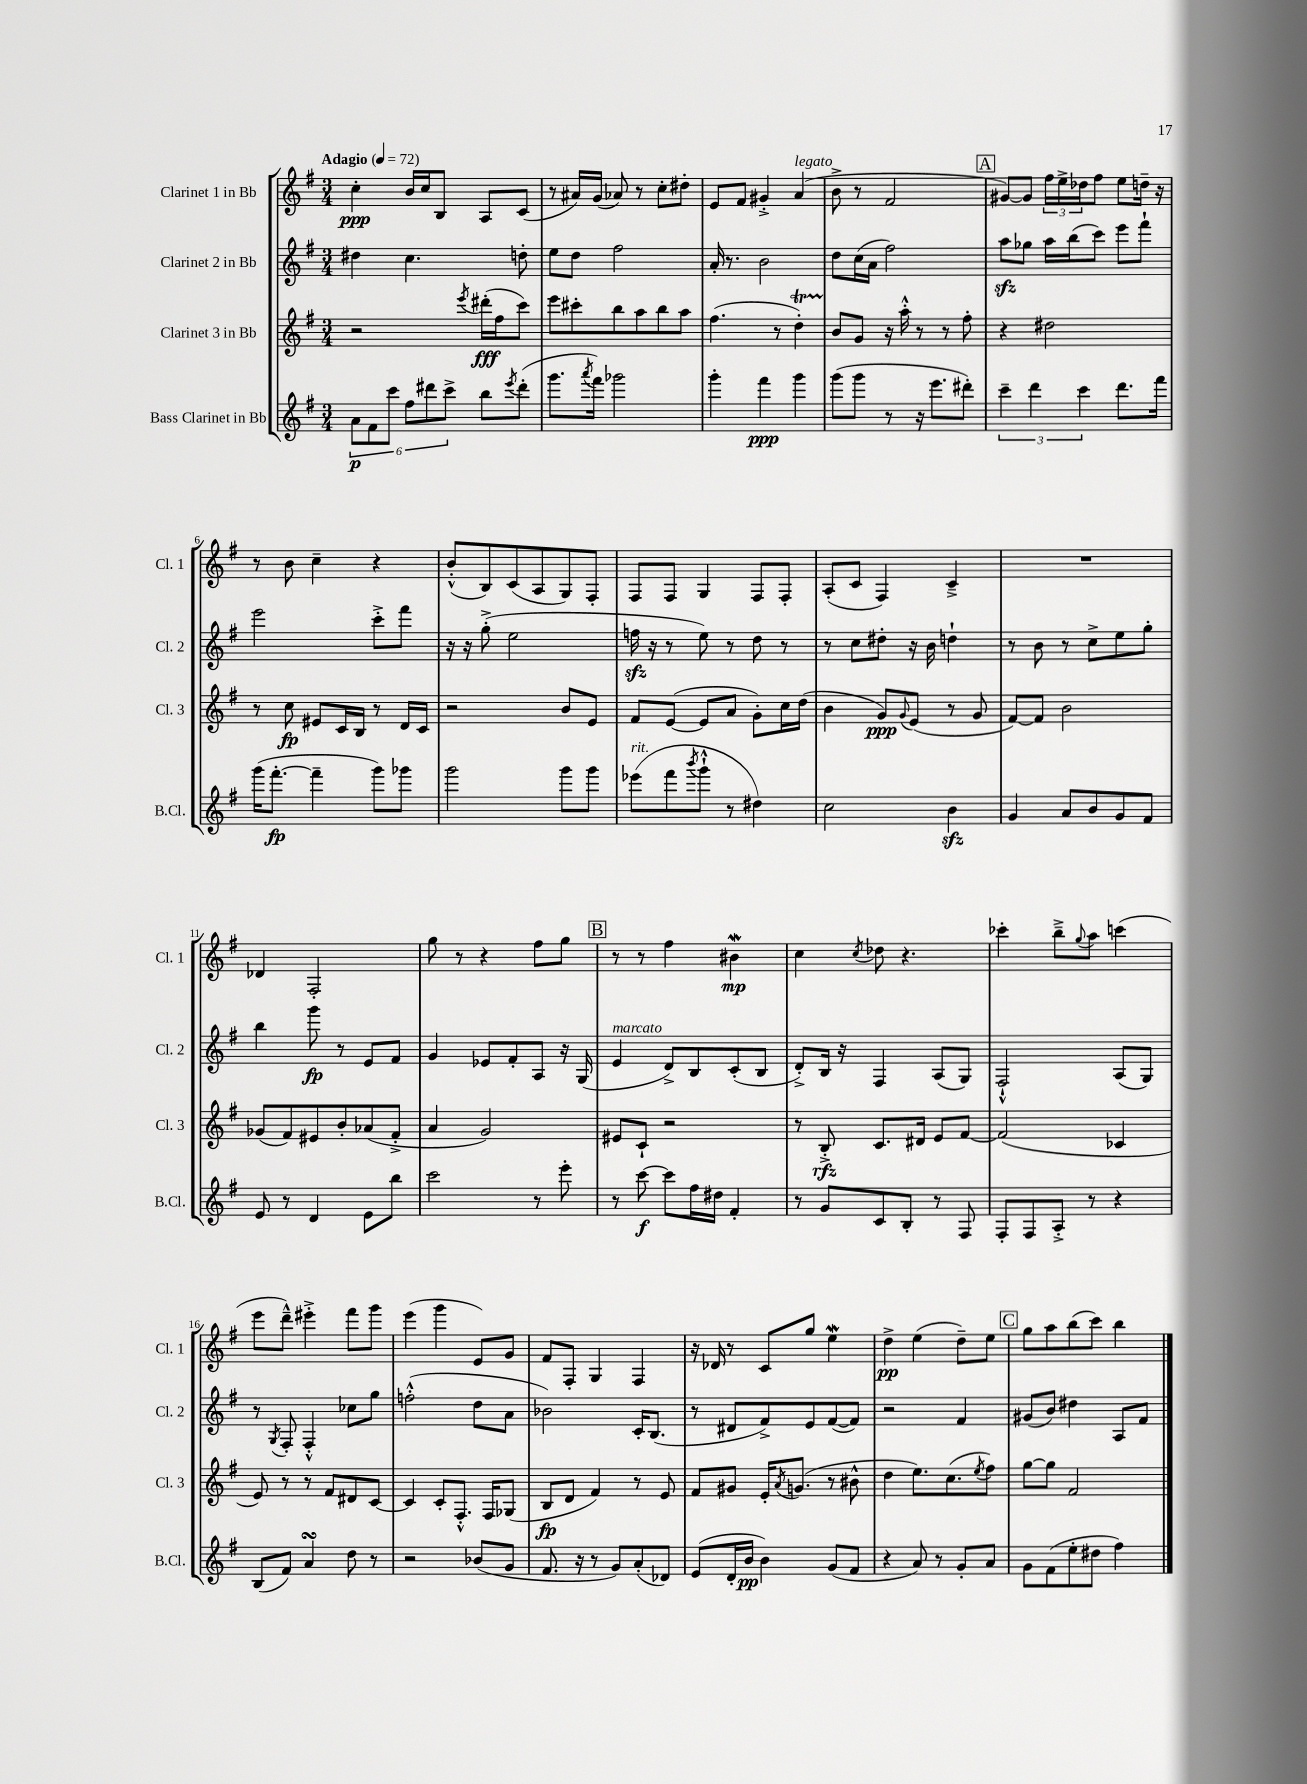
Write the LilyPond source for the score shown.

<<
\new StaffGroup <<
\new Staff = "s0" \with { instrumentName = "Clarinet 1 in Bb" shortInstrumentName = "Cl. 1" } {
    \clef treble \key g \major \numericTimeSignature \time 3/4 \tempo "Adagio" 4 = 72
    c''4-.\ppp b'16 c''16 b8 a8 c'8( |
    r8 ais'16) g'16( aes'8) r8 c''8-. dis''8-. |
    e'8 fis'8 gis'4-.-> a'4^\markup { \italic "legato" }( |
    b'8-> r8 fis'2 |
    \mark \markup { \box "A" } gis'8~) gis'8 \tuplet 3/2 { fis''16 e''16-> des''16 } fis''8 e''8 d''16-- r16 |
    r8 b'8 c''4-- r4 |
    b'8-.-^( b8) c'8( a8 g8) fis8-. |
    fis8 fis8 g4 fis8 fis8-. |
    a8-.( c'8 fis4) c'4---> |
    R2. |
    des'4 fis2-. |
    g''8 r8 r4 fis''8 g''8 |
    \mark \markup { \box "B" } r8 r8 fis''4 bis'4\mordent\mp |
    c''4 \acciaccatura { c''8 } des''8 r4. |
    ces'''4-. b''8---> \appoggiatura { g''8 } a''8 c'''4( |
    e'''8 d'''8---^) eis'''4-.-> fis'''8 g'''8 |
    e'''4( g'''4 e'8) g'8 |
    fis'8 fis8-. g4 fis4 |
    r16 des'16 r8 c'8 g''8 e''4\mordent |
    d''4->\pp e''4( d''8--) e''8 |
    \mark \markup { \box "C" } g''8 a''8 b''8( c'''8) b''4 \bar "|." |
}
\new Staff = "s1" \with { instrumentName = "Clarinet 2 in Bb" shortInstrumentName = "Cl. 2" } {
    \clef treble \key g \major \numericTimeSignature \time 3/4
    dis''4 c''4. d''8-. |
    e''8 d''8 fis''2 |
    a'16-. r8. b'2 |
    d''8 c''16( a'16 fis''2) |
    \mark \markup { \box "A" } a''8\sfz ges''8 a''16 b''16( c'''8) e'''8 fis'''8-! |
    e'''2 c'''8-.-> fis'''8 |
    r16 r16 g''8-.->( e''2 |
    f''16\sfz r16 r8 e''8) r8 d''8 r8 |
    r8 c''8 dis''8-. r16 b'16 d''4-! |
    r8 b'8 r8 c''8-> e''8 g''8-. |
    b''4 g'''8\fp r8 e'8 fis'8 |
    g'4 ees'8 fis'8-. a8 r16 g16( |
    \mark \markup { \box "B" } e'4^\markup { \italic "marcato" } d'8->) b8 c'8-.( b8 |
    d'8-.->) b16 r16 fis4 a8( g8) |
    fis2-!-^ a8( g8) |
    r8 \acciaccatura { g8 } fis8-. fis4-.-^ ces''8 g''8 |
    f''2-.-^( d''8 a'8 |
    bes'2) c'16-. b8.( |
    r8 dis'8 fis'8->) e'8 fis'8~( fis'8) |
    r2 fis'4 |
    \mark \markup { \box "C" } gis'8( b'8) dis''4 a8 fis'8 \bar "|." |
}
\new Staff = "s2" \with { instrumentName = "Clarinet 3 in Bb" shortInstrumentName = "Cl. 3" } {
    \clef treble \key g \major \numericTimeSignature \time 3/4
    r2 \acciaccatura { e'''8 } dis'''16-.\fff( fis''16 c'''8) |
    e'''8 cis'''8-. b''8 a''8 b''8 a''8 |
    fis''4.( r8 d''4-.\startTrillSpan) |
    b'8\stopTrillSpan g'8 r16 a''16-.-^ r8 r8 fis''8-. |
    \mark \markup { \box "A" } r4 dis''2 |
    r8 c''8\fp eis'8 c'16 b16 r8 d'16 c'16 |
    r2 b'8 e'8 |
    fis'8 e'8~( e'8 a'8 g'8-.) c''16 d''16( |
    b'4 g'8\ppp) \appoggiatura { g'8 } e'8( r8 g'8 |
    fis'8~) fis'8 b'2 |
    ges'8( fis'8) eis'8 b'8-. aes'8( fis'8-.-> |
    a'4 g'2) |
    \mark \markup { \box "B" } eis'8 c'8-! r2 |
    r8 b8-.->\rfz c'8. dis'16 e'8 fis'8~ |
    fis'2( ces'4 |
    e'8) r8 r8 fis'8 dis'8 c'8~ |
    c'4 c'8-. fis8.-.-^ fis16 ges8( |
    b8\fp d'8 fis'4) r8 e'8 |
    fis'8 gis'8 e'16-. \acciaccatura { a'8 } g'8.( r8 bis'8-^ |
    d''4 e''8.) c''8.( \acciaccatura { e''8 } fis''8) |
    \mark \markup { \box "C" } g''8~ g''8 fis'2 \bar "|." |
}
\new Staff = "s3" \with { instrumentName = "Bass Clarinet in Bb" shortInstrumentName = "B.Cl." } {
    \clef treble \key g \major \numericTimeSignature \time 3/4
    \tuplet 6/4 { a'8\p fis'8 c'''8 fis''8 dis'''8 c'''8-> } b''8 \acciaccatura { e'''8 } dis'''8-.( |
    g'''8. \acciaccatura { a'''8 } fis'''16) ges'''2 |
    g'''4-. fis'''4\ppp g'''4 |
    g'''8( g'''8 r8 r16 e'''8. dis'''8-.) |
    \mark \markup { \box "A" } \tuplet 3/2 { c'''4-- d'''4 c'''4 } d'''8. fis'''16 |
    g'''16( fis'''8.~-.\fp fis'''4-- g'''8) ges'''8 |
    g'''2 g'''8 g'''8 |
    ees'''8^\markup { \italic "rit." }( fis'''8 \acciaccatura { b'''8 } g'''8-!-^ r8 dis''4) |
    c''2 b'4\sfz |
    g'4 a'8 b'8 g'8 fis'8 |
    e'8 r8 d'4 e'8 b''8 |
    c'''2 r8 e'''8-. |
    \mark \markup { \box "B" } r8 c'''8~\f c'''8 fis''16 dis''16 fis'4-. |
    r8 g'8 c'8 b8-. r8 fis8 |
    fis8-. fis8 a8-.-> r8 r4 |
    b8( fis'8) a'4\turn d''8 r8 |
    r2 bes'8( g'8 |
    fis'8. r16 r8 g'8) a'8-.( des'8) |
    e'8( d'16-. b'16\pp b'4) g'8( fis'8 |
    r4 a'8) r8 g'8-. a'8 |
    \mark \markup { \box "C" } g'8 fis'8( e''8-. dis''8 fis''4) \bar "|." |
}
>>
>>
